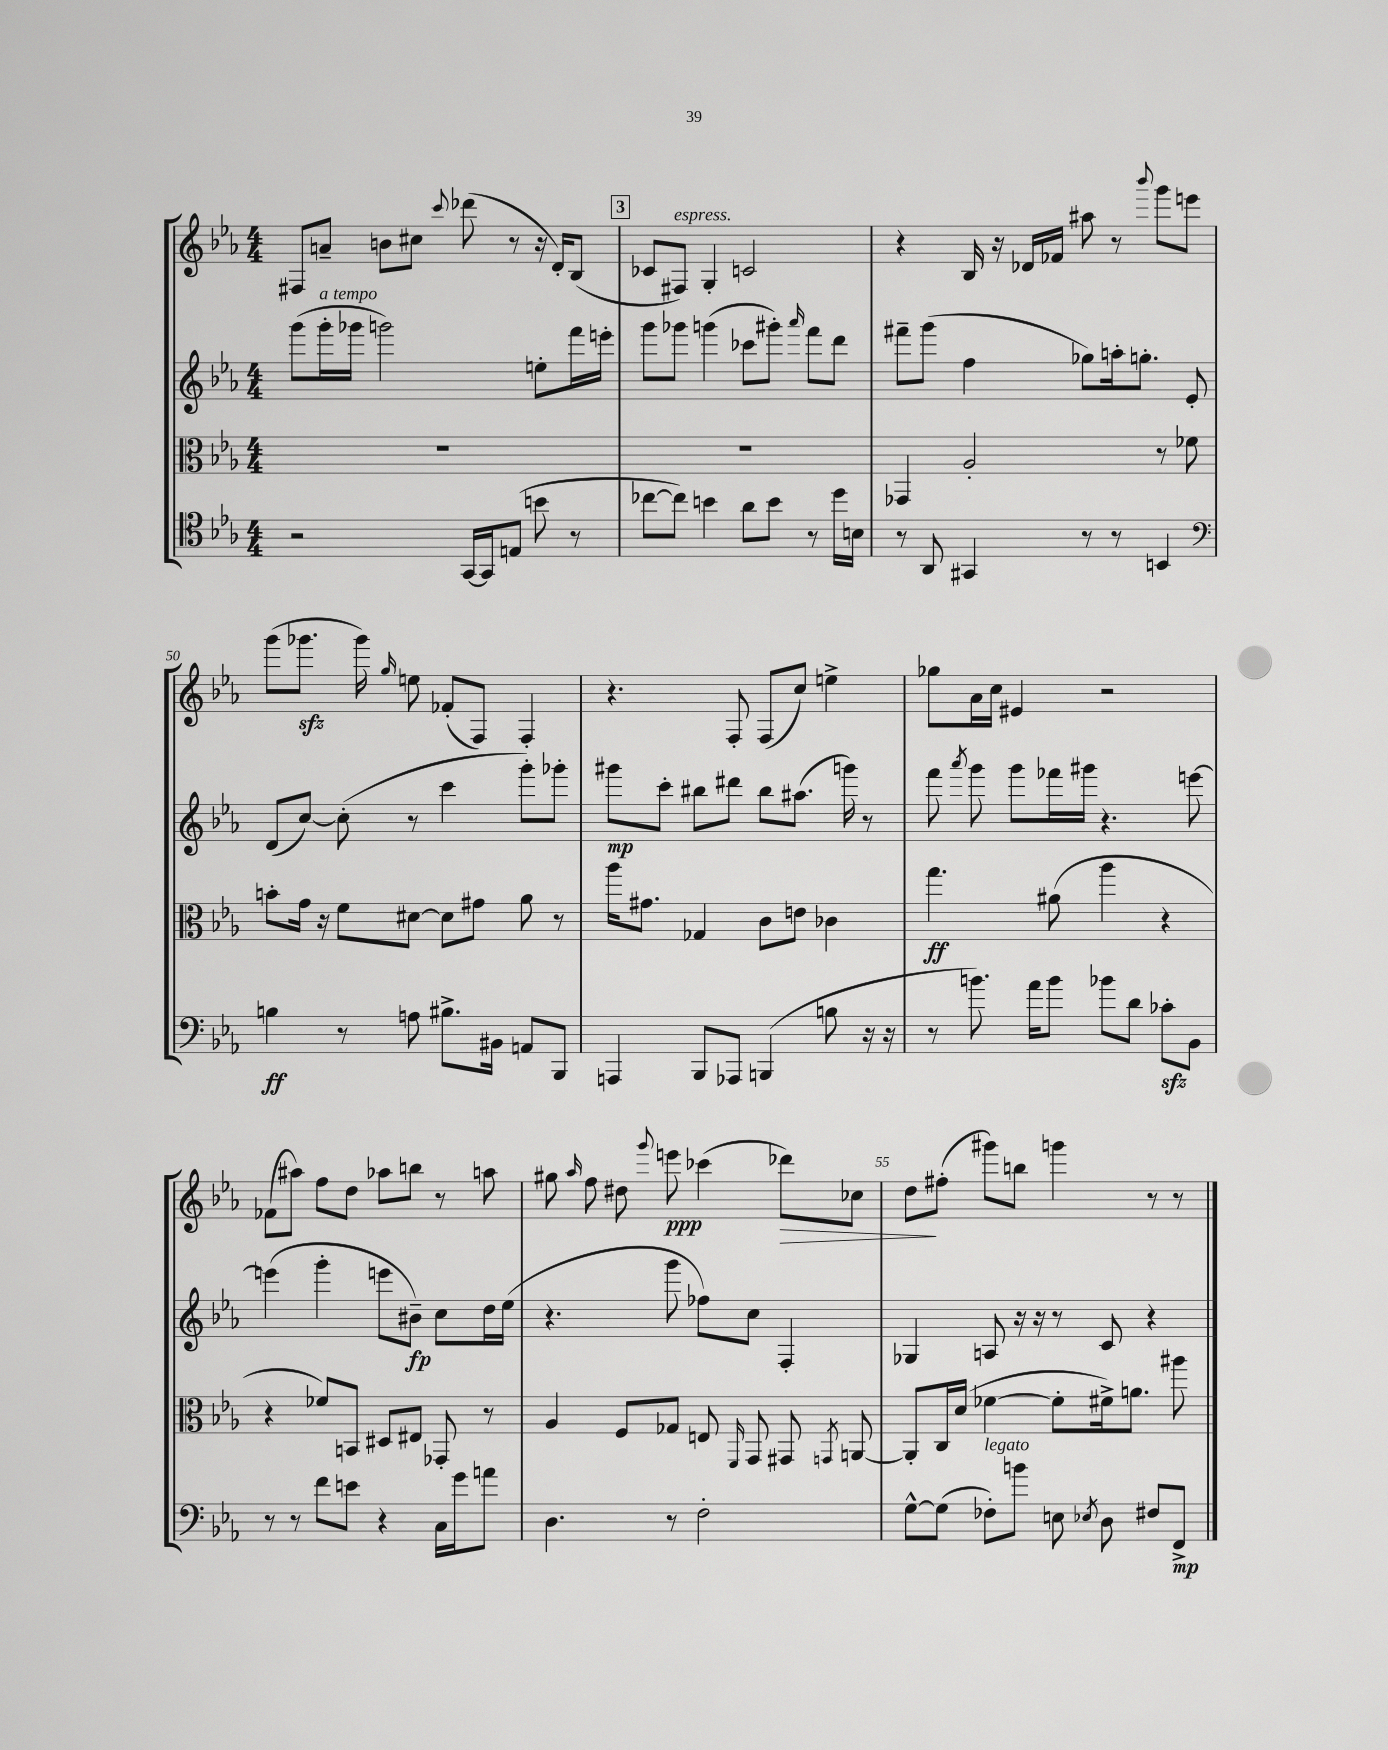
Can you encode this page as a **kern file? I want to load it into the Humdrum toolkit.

**kern	**dynam	**kern	**dynam	**kern	**dynam	**kern	**dynam
*part4	*part4	*part3	*part3	*part2	*part2	*part1	*part1
*staff4	*staff4	*staff3	*staff3	*staff2	*staff2	*staff1	*staff1
*clefC4	*	*clefC3	*	*clefG2	*	*clefG2	*
*k[b-e-a-]	*	*k[b-e-a-]	*	*k[b-e-a-]	*	*k[b-e-a-]	*
*M4/4	*	*M4/4	*	*M4/4	*	*M4/4	*
=47	=47	=47	=47	=47	=47	=47	=47
2r	.	1r	.	(8ggg\L	.	8F#X/L	.
!	!	!	!	!LO:TX:a:i:t=a tempo	!	!	!
.	.	.	.	16ggg'\L	.	8an~/J	.
.	.	.	.	16ggg-X\JJ	.	.	.
.	.	.	.	2gggn\)	.	8bn\L	.
.	.	.	.	.	.	8cc#X\J	.
.	.	.	.	.	.	8qqccc/	.
[16GG/LL	.	.	.	.	.	(8ddd-X\	.
16GG/J]	.	.	.	.	.	.	.
(8En/J	.	.	.	.	.	8r	.
8bn\	.	.	.	8een'\L	.	16r	.
.	.	.	.	.	.	16d'/KL)	.
8r	.	.	.	16fff\L	.	(8B-/J	.
.	.	.	.	16eeen'\JJ	.	.	.
!!LO:REH:place=s1:t=3
=48	=48	=48	=48	=48	=48	=48	=48
[8cc-X\L	.	1r	.	8ggg\L	.	8c-X/L	.
!	!	!	!	!	!	!LO:TX:a:i:t=espress.	!
8cc-\J])	.	.	.	8ggg-X\J	.	8F#X/J)	.
4bn\	.	.	.	(4gggn\	.	4G'/	.
8a-\L	.	.	.	8ccc-X\L	.	2cn/	.
8b\J	.	.	.	8ggg#X'\J)	.	.	.
.	.	.	.	16qqaaa-/	.	.	.
8r	.	.	.	8fff\L	.	.	.
16dd\LL	.	.	.	8ddd\J	.	.	.
16Bn\JJ	.	.	.	.	.	.	.
=49	=49	=49	=49	=49	=49	=49	=49
8r	.	4GG-X/	.	8fff#X~\L	.	4r	.
8AA-/	.	.	.	(8ggg\J	.	.	.
4GG#X/	.	2A-'/	.	4ff\	.	16B-/	.
.	.	.	.	.	.	16r	.
.	.	.	.	.	.	16d-X/LL	.
.	.	.	.	.	.	16f-X/JJ	.
8r	.	.	.	8gg-X\L)	.	8aa#X\	.
8r	.	.	.	16aan'\k	.	8r	.
.	.	.	.	8.ggn'\J	.	.	.
.	.	.	.	.	.	8qqbbb-/	.
4BBn/	.	8r	.	.	.	8ggg\L	.
.	.	8f-X\	.	8e-'/	.	8eeen\J	.
!!LO:LB:g=z
=50	=50	=50	=50	=50	=50	=50	=50
*clefF4	*	*	*	*	*	*	*
4Bn\	ff	8bn'\L	.	(8d/L	.	(8ggg\L	.
.	.	16g\Jk	.	[8cc/J)	.	8.ggg-Xzz\J	.
.	.	16r	.	.	.	.	.
8r	.	8f\L	.	(8cc'\]	.	.	.
.	.	.	.	.	.	16ggg-\)	.
.	.	.	.	.	.	16qqgg/	.
8An\	.	[8d#X\J	.	8r	.	8een\	.
8.B#X^\L	.	8d#\L]	.	4ccc\	.	(8f-X'/L	.
.	.	8g#X\J	.	.	.	8F/J)	.
16BB#X\Jk	.	.	.	.	.	.	.
8AAn/L	.	8a-\	.	8ggg'\L)	.	4F'/	.
8BBB-/J	.	8r	.	8ggg-X'\J	.	.	.
=51	=51	=51	=51	=51	=51	=51	=51
4AAAn/	.	16aa-\KL	.	8ggg#X\L	mp	4.r	.
.	.	8.g#X\J	.	.	.	.	.
.	.	.	.	8ccc'\J	.	.	.
8BBB-/L	.	4G-X/	.	8bb#X\L	.	.	.
8AAA-X/J	.	.	.	8ddd#X\J	.	8F'/	.
(4BBBn/	.	8c\L	.	8bb#\L	.	(8F/L	.
.	.	8en\J	.	(8.aa#X\J	.	8cc/J)	.
8Bn\	.	4c-X\	.	.	.	4een^\	.
.	.	.	.	16gggn\)	.	.	.
16r	.	.	.	8r	.	.	.
16r	.	.	.	.	.	.	.
=52	=52	=52	=52	=52	=52	=52	=52
8r	.	4.gg\	ff	8fff\	.	8gg-X\L	.
.	.	.	.	8qaaa-/	.	.	.
8.bn\)	.	.	.	8ggg\	.	16a-\L	.
.	.	.	.	.	.	16cc\JJ	.
.	.	.	.	8ggg\L	.	4e#X/	.
16a-\KL	.	.	.	.	.	.	.
8b\J	.	(8a#X\	.	16fff-X\L	.	.	.
.	.	.	.	16ggg#X\JJ	.	.	.
8b-X\L	.	4aa-\	.	4.r	.	2r	.
8d\J	.	.	.	.	.	.	.
8c-Xzz'\L	.	4r	.	.	.	.	.
8BB-\J	.	.	.	[8eeen\	.	.	.
!!LO:LB:g=z
=53	=53	=53	=53	=53	=53	=53	=53
8r	.	4r	.	(4eeen\]	.	(8f-X\L	.
8r	.	.	.	.	.	8aa#X\J)	.
8f\L	.	8f-X/L)	.	4ggg'\	.	8ff\L	.
8en\J	.	8BBn/J	.	.	.	8dd\J	.
4r	.	8D#X/L	.	8eeen\L	.	8aa-X\L	.
.	.	8E#X/J	.	8b#X~\J)	fp	8bbn\J	.
16C\LL	.	8GG-X'/	.	8cc\L	.	8r	.
16g\J	.	.	.	.	.	.	.
8an\J	.	8r	.	16dd\L	.	8aan\	.
.	.	.	.	(16ee-\JJ	.	.	.
=54	=54	=54	=54	=54	=54	=54	=54
4.D\	.	4A-/	.	4.r	.	8gg#X\	.
.	.	.	.	.	.	16qqaa-/	.
.	.	.	.	.	.	8ff\	.
.	.	8F/L	.	.	.	8dd#X\	.
.	.	.	.	.	.	8qqggg/	.
8r	.	8G-X/J	.	8ggg\	.	8eeen\	ppp
2F'\	.	8En/	.	8ff-X\L)	.	(4ccc-X\	.
.	.	16qqFF/	.	.	.	.	.
.	.	8GG/	.	8cc\J	.	.	.
!	!	!	!	!	!	!	!LO:HP:b
.	.	8GG#X/	.	4F'/	.	8ddd-X\L)	>
.	.	8qGGn/	.	.	.	.	.
.	.	[8AAn/	.	.	.	8cc-X\J	.
=55	=55	=55	=55	=55	=55	=55	=55
[8G^^\L	.	8AA'/L]	.	4G-X/	.	8dd\L	.
(8G\J]	.	16C/L	.	.	.	(8ff#X'\J	]
.	.	(16d/JJ	.	.	.	.	.
!LO:TX:a:i:t=legato	!	!	!	!	!	!	!
8F-X'\L)	.	[4f-X\	.	8An/	.	8ggg#X\L)	.
8bn\J	.	.	.	16r	.	8bbn\J	.
.	.	.	.	16r	.	.	.
8En\	.	8f-'\L]	.	8r	.	4gggn\	.
8qE-X/	.	.	.	.	.	.	.
8D\	.	16f#X^\k)	.	8c/	.	.	.
.	.	8.an\J	.	.	.	.	.
8F#X/L	.	.	.	4r	.	8r	.
8FF^/J	mp	8aa#X\	.	.	.	8r	.
==	==	==	==	==	==	==	==
*-	*-	*-	*-	*-	*-	*-	*-
